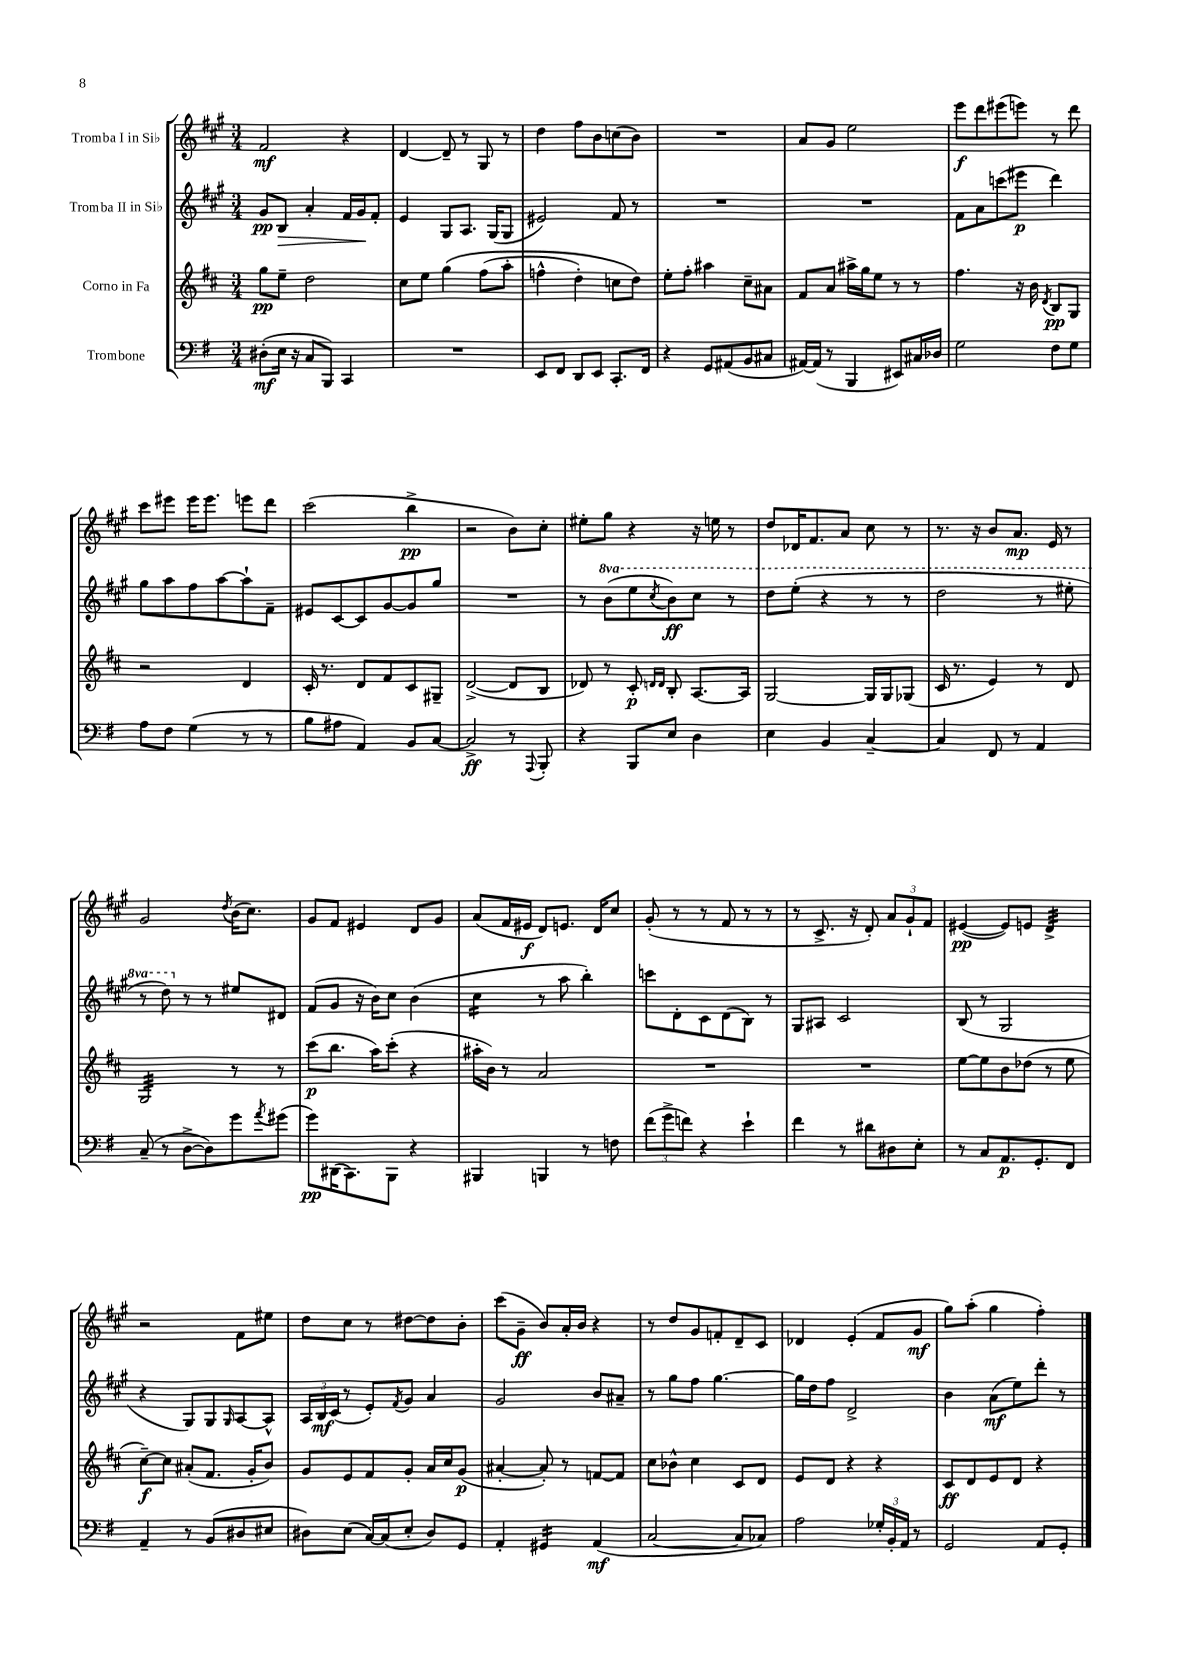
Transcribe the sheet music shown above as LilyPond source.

<<
\new StaffGroup <<
\new Staff = "s0" \with { instrumentName = "Tromba I in Sib" } {
    \clef treble \key a \major \numericTimeSignature \time 3/4
    fis'2\mf r4 |
    d'4~ d'8-- r8 gis8 r8 |
    d''4 fis''8 b'8 c''8( b'8) |
    R2. |
    a'8 gis'8 e''2 |
    e'''8\f d'''8 eis'''8( e'''8) r8 d'''8 |
    cis'''8 eis'''8 eis'''16 eis'''8. e'''8 d'''8 |
    cis'''2( b''4->\pp |
    r2 b'8) cis''8-. |
    eis''8-. gis''8 r4 r16 e''16 r8 |
    d''8 des'16 fis'8. a'8 cis''8 r8 |
    r8. r16 b'8 a'8.\mp e'16 r8 |
    gis'2 \acciaccatura { d''8 } b'16( cis''8.) |
    gis'8 fis'8 eis'4 d'8 gis'8 |
    a'8( fis'16 eis'16\f d'8) e'8. d'16 cis''8 |
    gis'8-.( r8 r8 fis'8 r8 r8 |
    r8 cis'8.-> r16 d'8-.) \tuplet 3/2 { a'8 gis'8-! fis'8 } |
    eis'4~\pp( eis'8) e'8 d'4:32-> |
    r2 fis'8 eis''8 |
    d''8 cis''8 r8 dis''8~ dis''8 b'8-. |
    cis'''8( gis'8--\ff b'8) a'16-. b'16 r4 |
    r8 d''8 gis'8 f'8-. d'8-- cis'8 |
    des'4 e'4-.( fis'8 gis'8\mf |
    gis''8) a''8-.( gis''4 fis''4-.) \bar "|." |
}
\new Staff = "s1" \with { instrumentName = "Tromba II in Sib" } {
    \clef treble \key a \major \numericTimeSignature \time 3/4 \set Staff.ottavationMarkups = #ottavation-simple-ordinals
    gis'8\pp b8\> a'4-. fis'16 gis'16\! fis'8-. |
    e'4 gis8 a8. gis16( gis8 |
    eis'2) fis'8 r8 |
    R2. |
    R2. |
    fis'8 a'8 c'''8( eis'''8\p d'''4) |
    gis''8 a''8 fis''8 a''8~ a''8-! fis'8-- |
    eis'8 cis'8~ cis'8 gis'8~ gis'8 gis''8 |
    R2. |
    r8 \ottava #1 b''8( e'''8 \acciaccatura { cis'''8 } b''8\ff) cis'''8 r8 |
    d'''8 e'''8-.( r4 r8 r8 |
    d'''2 r8 eis'''8-. |
    r8 d'''8) \ottava #0 r8 r8 eis''8 dis'8 |
    fis'8( gis'8 r16 b'16) cis''8 b'4( |
    cis''4:16 r8 a''8 b''4-.) |
    c'''8 d'8-. cis'8 d'8( b8) r8 |
    gis8 ais8 cis'2 |
    b8( r8 gis2 |
    r4 gis8) gis8 \grace { gis16 } a8~ a8-^ |
    \tuplet 3/2 { a16 b16\mf cis'16( } r8 e'8-.) \acciaccatura { fis'8 } gis'8 a'4 |
    gis'2 b'8 ais'8-- |
    r8 gis''8 fis''8 gis''4.~ |
    gis''16 d''16 fis''8 d'2-> |
    b'4 a'8\mf( e''8) d'''8-. r8 \bar "|." |
}
\new Staff = "s2" \with { instrumentName = "Corno in Fa" } {
    \clef treble \key d \major \numericTimeSignature \time 3/4
    g''8\pp e''8-- d''2 |
    cis''8 e''8 g''4\( fis''8( a''8-. |
    f''4-^ d''4-.) c''8 d''8\) |
    e''8-. fis''8-. ais''4 cis''8-- ais'8 |
    fis'8 a'8 ais''16-> g''16 e''8 r8 r8 |
    fis''4. r16 b'16 \acciaccatura { d'8 } b8\pp g8 |
    r2 d'4 |
    cis'16-. r8. d'8 fis'8 cis'8 gis8-- |
    d'2~->( d'8 b8 |
    des'8) r8 cis'8-.\p \grace { d'16 d'16 } b8-. a8.~ a16 |
    g2~ g16 g16 ges8( |
    cis'16 r8. e'4) r8 d'8 |
    g2:32 r8 r8 |
    cis'''8\p( b''8. a''16) cis'''8-.( r4 |
    ais''16-. b'16) r8 a'2 |
    R2. |
    R2. |
    e''8~ e''8 b'8 des''8( r8 e''8 |
    cis''8~--\f) cis''8 ais'8-.( fis'8. g'16-. b'8) |
    g'8 e'8 fis'8 g'8-. a'16 cis''16 g'8\p( |
    ais'4~-. ais'8-.) r8 f'8~ f'8 |
    cis''8 bes'8-^ cis''4 cis'8 d'8 |
    e'8 d'8 r4 r4 |
    cis'8\ff d'8 e'8 d'8 r4 \bar "|." |
}
\new Staff = "s3" \with { instrumentName = "Trombone" } {
    \clef bass \key g \major \numericTimeSignature \time 3/4
    dis8-.\mf( e16 r16 c8 b,,8) c,4 |
    R2. |
    e,8 fis,8 d,8 e,8 c,8.-. fis,16 |
    r4 g,8 ais,8( b,8 cis8 |
    ais,16~) ais,16( r8 b,,4 eis,8) cis16 des16 |
    g2 fis8 g8 |
    a8 fis8 g4( r8 r8 |
    b8 ais8 a,4) b,8 c8~ |
    c2->\ff r8 \appoggiatura { a,,8 } b,,8-. |
    r4 b,,8 e8 d4 |
    e4 b,4 c4~-- |
    c4 fis,8 r8 a,4 |
    c8--( r8 d8~-> d8) g'8 \acciaccatura { a'8 } gis'8( |
    g'8\pp) dis,16( c,8.) b,,8 r4 |
    bis,,4 b,,4 r8 f8 |
    \tuplet 3/2 { fis'8( g'8-> f'8) } r4 e'4-! |
    fis'4 r8 dis'8 dis8 e8-. |
    r8 c8 a,8.\p g,8.-. fis,8 |
    a,4-- r8 b,8( dis8 eis8 |
    dis8) e8( c16~) c16( e8-. dis8) g,8 |
    a,4-. gis,4:16 a,4\mf( |
    c2~ c8 ces8) |
    a2 \tuplet 3/2 { ges16-. b,16-. a,16 } r8 |
    g,2 a,8 g,8-. \bar "|." |
}
>>
>>
\layout { \context { \Score \remove "Bar_number_engraver" } }
